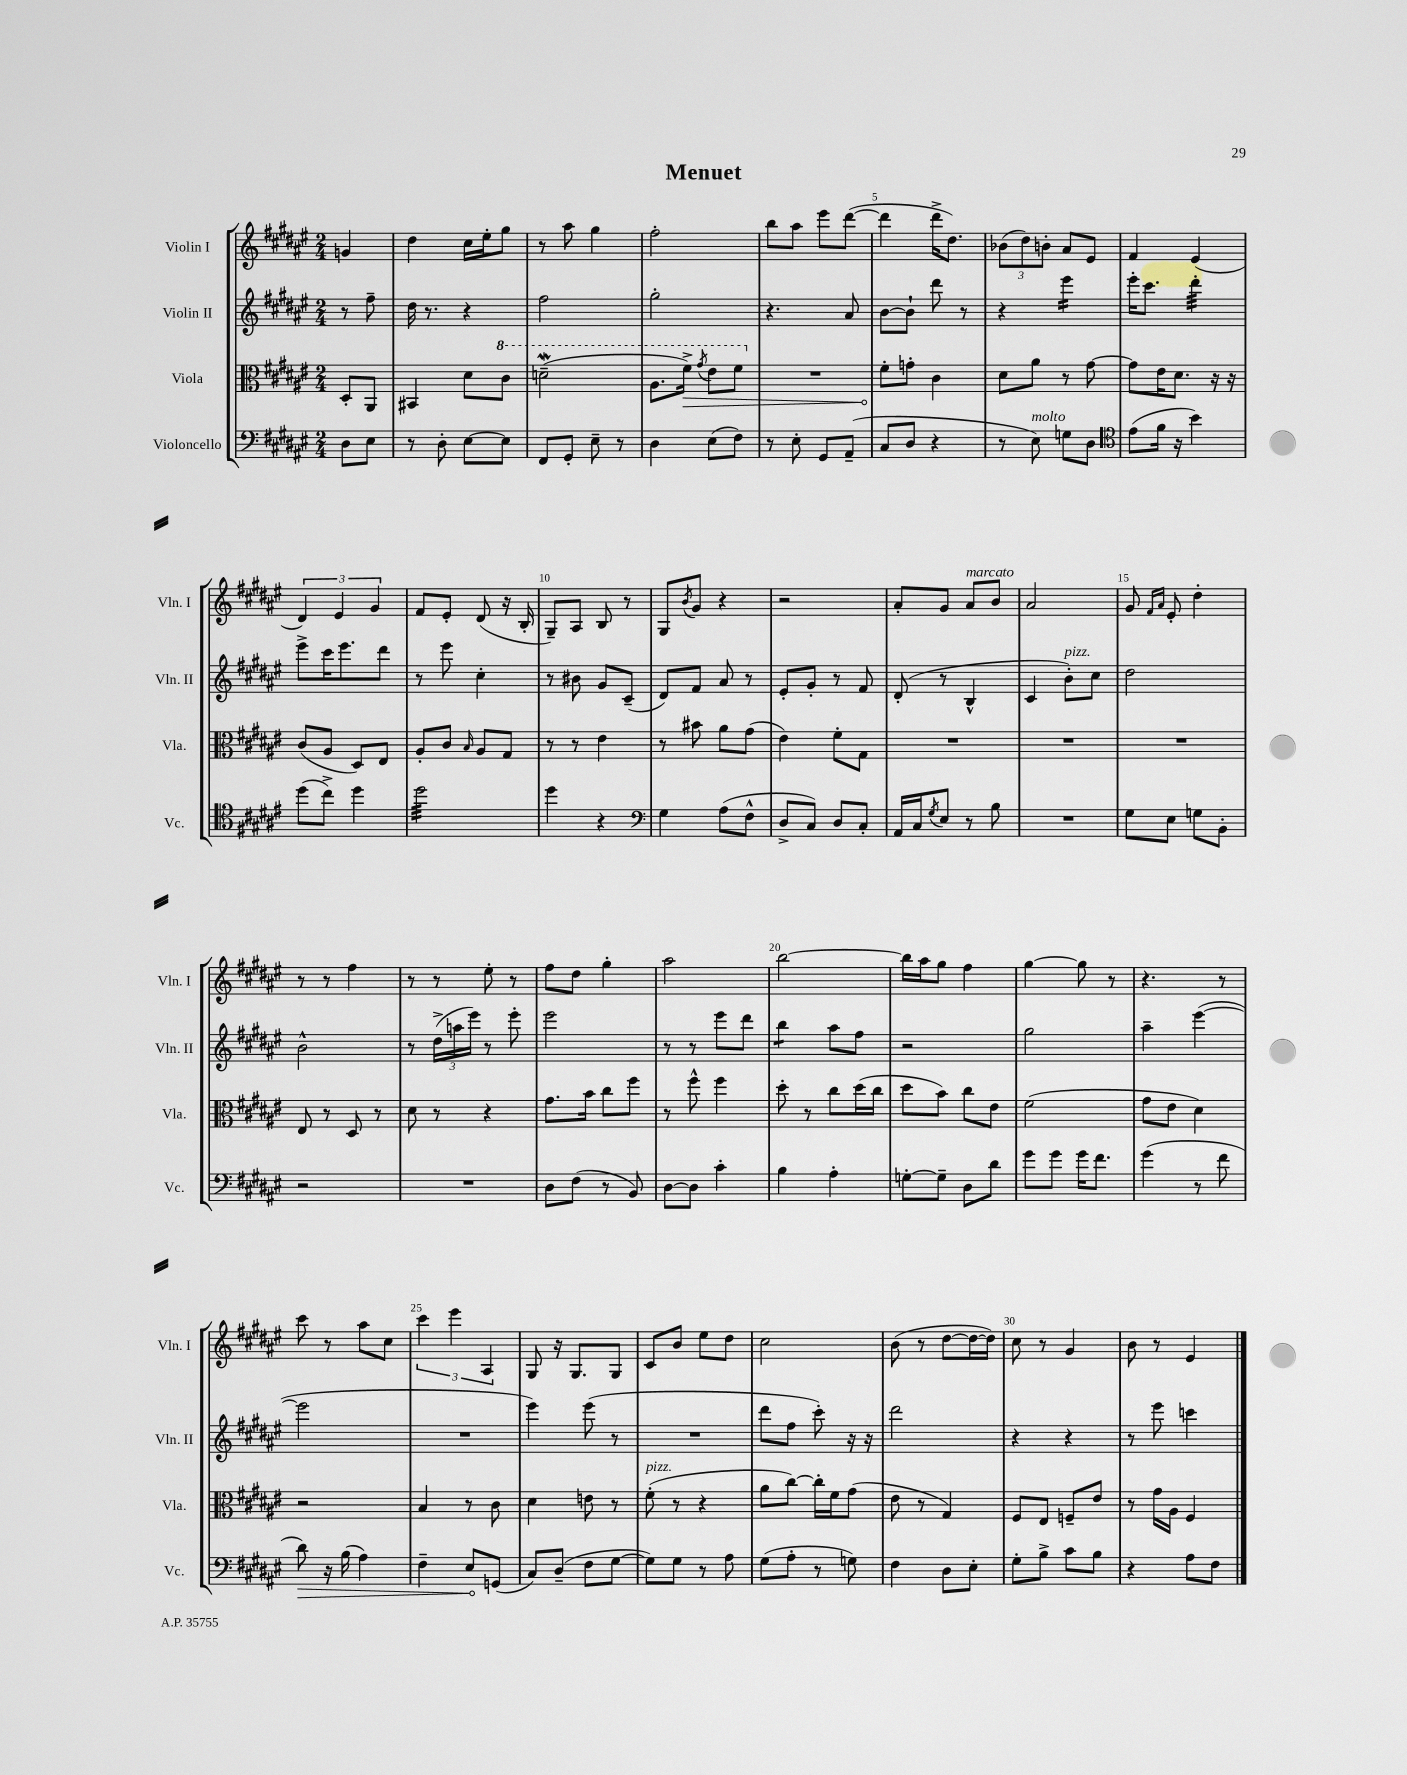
\header { title = "Menuet" }
<<
\new StaffGroup <<
\new Staff = "s0" \with { instrumentName = "Violin I" shortInstrumentName = "Vln. I" } {
    \clef treble \key fis \major \numericTimeSignature \time 2/4 \partial 4
    g'4 |
    dis''4 cis''16 eis''16-. gis''8 |
    r8 ais''8 gis''4 |
    fis''2-. |
    b''8 ais''8 eis'''8 dis'''8~( |
    dis'''4 dis'''16-> dis''8.) |
    \tuplet 3/2 { bes'8( dis''8) b'8-. } ais'8 eis'8 |
    fis'4 eis'4( |
    \tuplet 3/2 { dis'4) eis'4 gis'4 } |
    fis'8 eis'8-. dis'8( r16 b16-. |
    gis8--) ais8 b8 r8 |
    gis8 \acciaccatura { b'8 } gis'8 r4 |
    r2 |
    ais'8-. gis'8 ais'8^\markup { \italic "marcato" } b'8 |
    ais'2 |
    gis'8 \grace { fis'16 ais'16 } eis'8-. dis''4-. |
    r8 r8 fis''4 |
    r8 r8 eis''8-. r8 |
    fis''8 dis''8 gis''4-. |
    ais''2 |
    b''2~ |
    b''16 ais''16 gis''8 fis''4 |
    gis''4~ gis''8 r8 |
    r4. r8 |
    cis'''8 r8 ais''8 cis''8 |
    \tuplet 3/2 { cis'''4 eis'''4 ais4 } |
    gis8 r16 gis8. gis8 |
    cis'8 b'8 eis''8 dis''8 |
    cis''2 |
    b'8( r8 dis''8~ dis''16~ dis''16) |
    cis''8 r8 gis'4 |
    b'8 r8 eis'4 \bar "|." |
}
\new Staff = "s1" \with { instrumentName = "Violin II" shortInstrumentName = "Vln. II" } {
    \clef treble \key fis \major \numericTimeSignature \time 2/4 \partial 4
    r8 fis''8-- |
    dis''16 r8. r4 |
    fis''2 |
    gis''2-. |
    r4. ais'8 |
    b'8~ b'8-! dis'''8 r8 |
    r4 eis'''4:16 |
    eis'''16-. cis'''8. dis'''4:32-. |
    eis'''8-> cis'''16 eis'''8. dis'''8 |
    r8 eis'''8 cis''4-. |
    r8 bis'8 gis'8 cis'8--( |
    dis'8) fis'8 ais'8 r8 |
    eis'8-. gis'8-. r8 fis'8 |
    dis'8-.( r8 b4-^ |
    cis'4 b'8-.^\markup { \italic "pizz." }) cis''8 |
    dis''2 |
    b'2-^ |
    r8 \tuplet 3/2 { dis''16->( a''16 eis'''16) } r8 eis'''8-. |
    eis'''2 |
    r8 r8 eis'''8 dis'''8 |
    b''4:8 ais''8 fis''8 |
    r2 |
    gis''2 |
    ais''4-- eis'''4~( |
    eis'''2 |
    R2 |
    eis'''4) eis'''8( r8 |
    R2 |
    dis'''8 fis''8 cis'''8-.) r16 r16 |
    dis'''2 |
    r4 r4 |
    r8 eis'''8 c'''4 \bar "|." |
}
\new Staff = "s2" \with { instrumentName = "Viola" shortInstrumentName = "Vla." } {
    \clef alto \key fis \major \numericTimeSignature \time 2/4 \partial 4
    dis8-. ais,8 |
    bis,4 dis'8 \ottava #1 cis''8 |
    d''2--\mordent( |
    ais'8. \once \override Hairpin.circled-tip = ##t fis''16->\>) \acciaccatura { gis''8 } eis''8 fis''8 \ottava #0 |
    R2 |
    fis'8-.\! g'8-. cis'4 |
    dis'8 ais'8 r8 gis'8~ |
    gis'8 eis'16 dis'8. r16 r16 |
    cis'8( ais8 dis8) eis8 |
    ais8-. cis'8 \grace { b16 } ais8 gis8 |
    r8 r8 eis'4 |
    r8 bis'8 ais'8 gis'8( |
    eis'4) fis'8-. gis8 |
    R2 |
    R2 |
    R2 |
    eis8 r8 dis8 r8 |
    dis'8 r8 r4 |
    gis'8. b'16 cis''8 fis''8 |
    r8 fis''8-^ fis''4 |
    dis''8-. r8 cis''8 dis''16( cis''16 |
    dis''8 b'8) cis''8 eis'8 |
    fis'2( |
    gis'8 eis'8 dis'4) |
    r2 |
    b4 r8 cis'8 |
    dis'4 e'8 r8 |
    fis'8-.^\markup { \italic "pizz." }( r8 r4 |
    ais'8 cis''8~) cis''16-. fis'16 gis'8( |
    eis'8 r8 gis4) |
    fis8 eis8 f8-- eis'8 |
    r8 gis'16 ais16 fis4 \bar "|." |
}
\new Staff = "s3" \with { instrumentName = "Violoncello" shortInstrumentName = "Vc." } {
    \clef bass \key fis \major \numericTimeSignature \time 2/4 \partial 4
    dis8 eis8 |
    r8 dis8-. eis8~ eis8 |
    fis,8 gis,8-. eis8-- r8 |
    dis4 eis8( fis8) |
    r8 eis8-. gis,8 ais,8--( |
    cis8 dis8 r4 |
    r8 eis8^\markup { \italic "molto" }) g8 dis8 |
    \clef tenor eis'8( fis'16 r16 b'4) |
    dis''8( cis''8->) dis''4 |
    dis''2:32 |
    dis''4 r4 |
    \clef bass gis4 ais8( fis8-^ |
    dis8-> cis8) dis8 cis8-. |
    ais,16 cis16 \acciaccatura { gis8 } eis8 r8 b8 |
    R2 |
    gis8 eis8 g8 b,8-. |
    r2 |
    R2 |
    dis8 fis8( r8 b,8) |
    dis8~ dis8 cis'4-. |
    b4 ais4-. |
    g8~-. g8-- dis8 dis'8 |
    gis'8 gis'8 gis'16 fis'8. |
    gis'4( r8 fis'8 |
    \once \override Hairpin.circled-tip = ##t dis'8\>) r16 b16( ais4) |
    fis4-- eis8\! g,8( |
    cis8) dis8--( fis8 gis8~ |
    gis8) gis8 r8 ais8 |
    gis8( ais8-. r8 g8) |
    fis4 dis8 eis8-. |
    gis8-. b8-> cis'8 b8 |
    r4 ais8 fis8 \bar "|." |
}
>>
>>
\layout { \context { \Score \override BarNumber.break-visibility = ##(#f #t #t) barNumberVisibility = #(every-nth-bar-number-visible 5) } }
